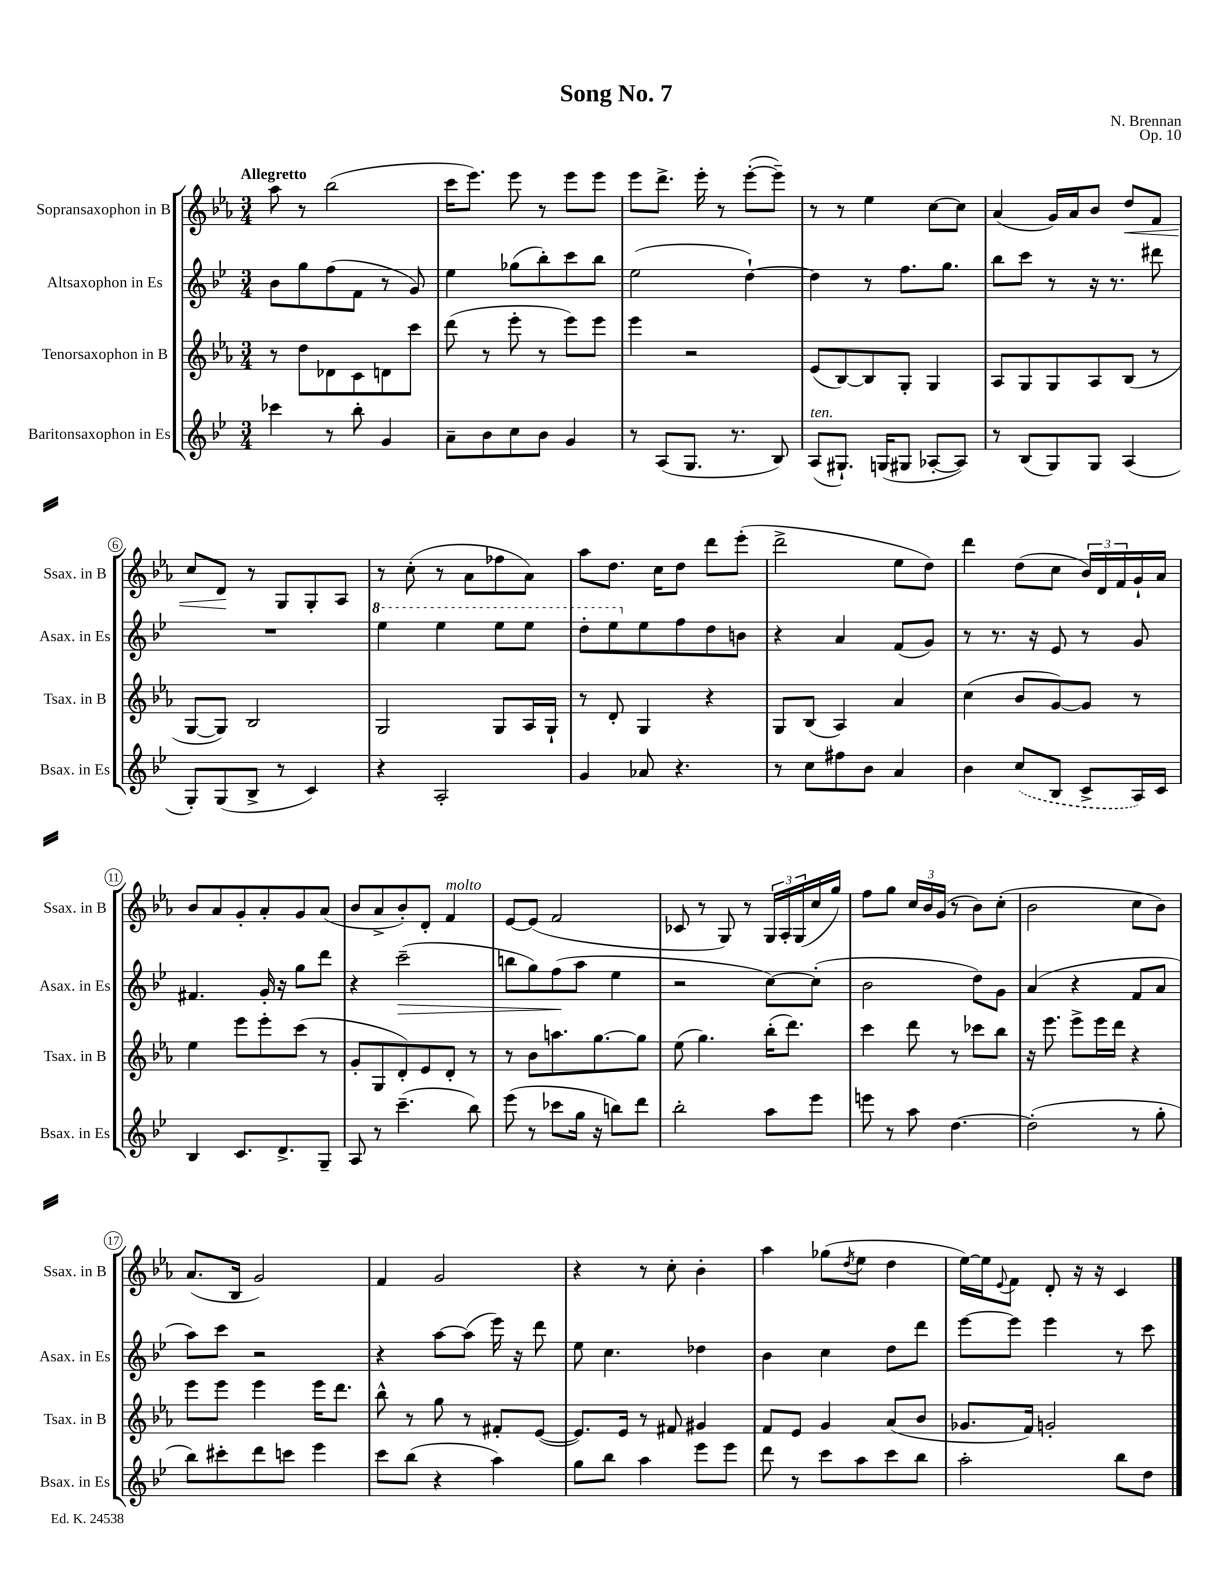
\header { title = "Song No. 7" composer = "N. Brennan" opus = "Op. 10" }
<<
\new StaffGroup <<
\new Staff = "s0" \with { instrumentName = "Sopransaxophon in B" shortInstrumentName = "Ssax. in B" } {
    \clef treble \key ees \major \numericTimeSignature \time 3/4 \tempo "Allegretto"
    aes''8 r8 bes''2( |
    c'''16 ees'''8.) ees'''8 r8 ees'''8 ees'''8 |
    ees'''8 d'''8.-> ees'''16-. r8 ees'''8~-.( ees'''8--) |
    r8 r8 ees''4 c''8~ c''8 |
    aes'4( g'16) aes'16 bes'8 d''8\< f'8 |
    c''8 d'8\! r8 g8 g8-. aes8 |
    r8 c''8-.( r8 aes'8 fes''8 aes'8) |
    aes''8 d''8. c''16 d''8 d'''8 ees'''8-.( |
    d'''2-> ees''8 d''8) |
    d'''4 d''8( c''8 \tuplet 3/2 { bes'16) d'16 f'16 } g'16-! aes'16 |
    bes'8 aes'8 g'8-. aes'8-. g'8 aes'8( |
    bes'8 aes'8-> bes'8-.) d'8-. f'4^\markup { \italic "molto" } |
    ees'8~ ees'8( f'2 |
    ces'8 r8 g8) r8 \tuplet 3/2 { g16 aes16-. g16( } c''16 g''16) |
    f''8 g''8 \tuplet 3/2 { c''16 bes'16 g'16( } r8 bes'8) c''8-.( |
    bes'2 c''8 bes'8) |
    aes'8.( bes16 g'2) |
    f'4 g'2 |
    r4 r8 c''8-. bes'4-. |
    aes''4 ges''8( \acciaccatura { d''8 } ees''8 d''4 |
    ees''16~) ees''16 \appoggiatura { ees'8 } f'8 d'8-. r16 r16 c'4 \bar "|." |
}
\new Staff = "s1" \with { instrumentName = "Altsaxophon in Es" shortInstrumentName = "Asax. in Es" } {
    \clef treble \key bes \major \numericTimeSignature \time 3/4
    bes'8 g''8 f''8( f'8 r8 g'8) |
    ees''4 ges''8( bes''8-.) c'''8 bes''8 |
    ees''2( d''4~-!) |
    d''4 r8 f''8. g''8. |
    bes''8 c'''8 r8 r16 r8. dis'''8 |
    R2. |
    \ottava #1 ees'''4 ees'''4 ees'''8 ees'''8 |
    d'''8-. ees'''8 \ottava #0 ees''8 f''8 d''8 b'8 |
    r4 a'4 f'8( g'8) |
    r8 r8. r16 ees'8 r8 g'8 |
    fis'4. g'16-. r16 g''8 d'''8 |
    r4 c'''2--\>( |
    b''8 g''8) f''8\!( a''8 ees''4 |
    r2 c''8~) c''8-.( |
    bes'2 d''8) g'8 |
    a'4( r4 f'8 a'8 |
    a''8) c'''8 r2 |
    r4 a''8~ a''8( ees'''16) r16 d'''8 |
    ees''8 c''4. des''4 |
    bes'4 c''4 d''8 d'''8 |
    ees'''8~ ees'''8 ees'''4 r8 c'''8 \bar "|." |
}
\new Staff = "s2" \with { instrumentName = "Tenorsaxophon in B" shortInstrumentName = "Tsax. in B" } {
    \clef treble \key ees \major \numericTimeSignature \time 3/4
    r8 d''8 des'8 c'8 d'8 c'''8 |
    d'''8( r8 ees'''8-. r8 ees'''8) ees'''8 |
    ees'''4 r2 |
    ees'8( bes8~) bes8 g8-. g4 |
    aes8 g8 g8 aes8 bes8( r8 |
    g8~ g8) bes2 |
    g2 g8 aes16 g16-! |
    r8 d'8-. g4 r4 |
    g8 bes8( aes4) aes'4 |
    c''4( bes'8 g'8~) g'8 r8 |
    ees''4 ees'''8 ees'''8-. c'''8( r8 |
    g'8-. g8 d'8-.) ees'8 d'8-. r8 |
    r8 bes'8 a''8. g''8.~ g''8 |
    ees''8( g''4.) bes''16-.( d'''8.) |
    c'''4 d'''8 r8 ces'''8 bes''8 |
    r16 ees'''8. ees'''8-> ees'''16 d'''16 r4 |
    ees'''8 ees'''8 ees'''4 ees'''16 d'''8. |
    bes''8-^ r8 g''8 r8 fis'8-. ees'8~( |
    ees'8.) ees'16 r8 fis'8 gis'4 |
    f'8 ees'8 g'4 aes'8( bes'8 |
    ges'8. f'16) g'2-. \bar "|." |
}
\new Staff = "s3" \with { instrumentName = "Baritonsaxophon in Es" shortInstrumentName = "Bsax. in Es" } {
    \clef treble \key bes \major \numericTimeSignature \time 3/4
    ces'''4 r8 bes''8-. g'4 |
    a'8-- bes'8 c''8 bes'8 g'4 |
    r8 a8( g8. r8. bes8) |
    a8^\markup { \italic "ten." }( gis8.-!) g16( gis8 aes8~-. aes8) |
    r8 bes8( g8) g8 a4( |
    g8-.) g8( bes8-> r8 c'4) |
    r4 a2-. |
    g'4 aes'8 r4. |
    r8 c''8 fis''8 bes'8 a'4 |
    bes'4 \once \slurDashed c''8( bes8 c'8-> a16) c'16 |
    bes4 c'8. d'8.-> g8-- |
    a8 r8 c'''4.--( bes''8) |
    ees'''8( r8 ces'''8 g''16 r16 b''8) d'''8 |
    bes''2-. a''8 ees'''8 |
    e'''8 r8 a''8 d''4.~ |
    d''2-.( r8 g''8-. |
    bes''8) cis'''8-. d'''8 c'''8 ees'''4 |
    c'''8 bes''8( r4 a''4) |
    g''8 bes''8 a''4 ees'''8 ees'''8 |
    d'''8 r8 c'''8 a''8 c'''8 bes''8 |
    a''2-. bes''8 d''8 \bar "|." |
}
>>
>>
\layout { \context { \Score \override BarNumber.stencil = #(make-stencil-circler 0.1 0.3 ly:text-interface::print) } }
